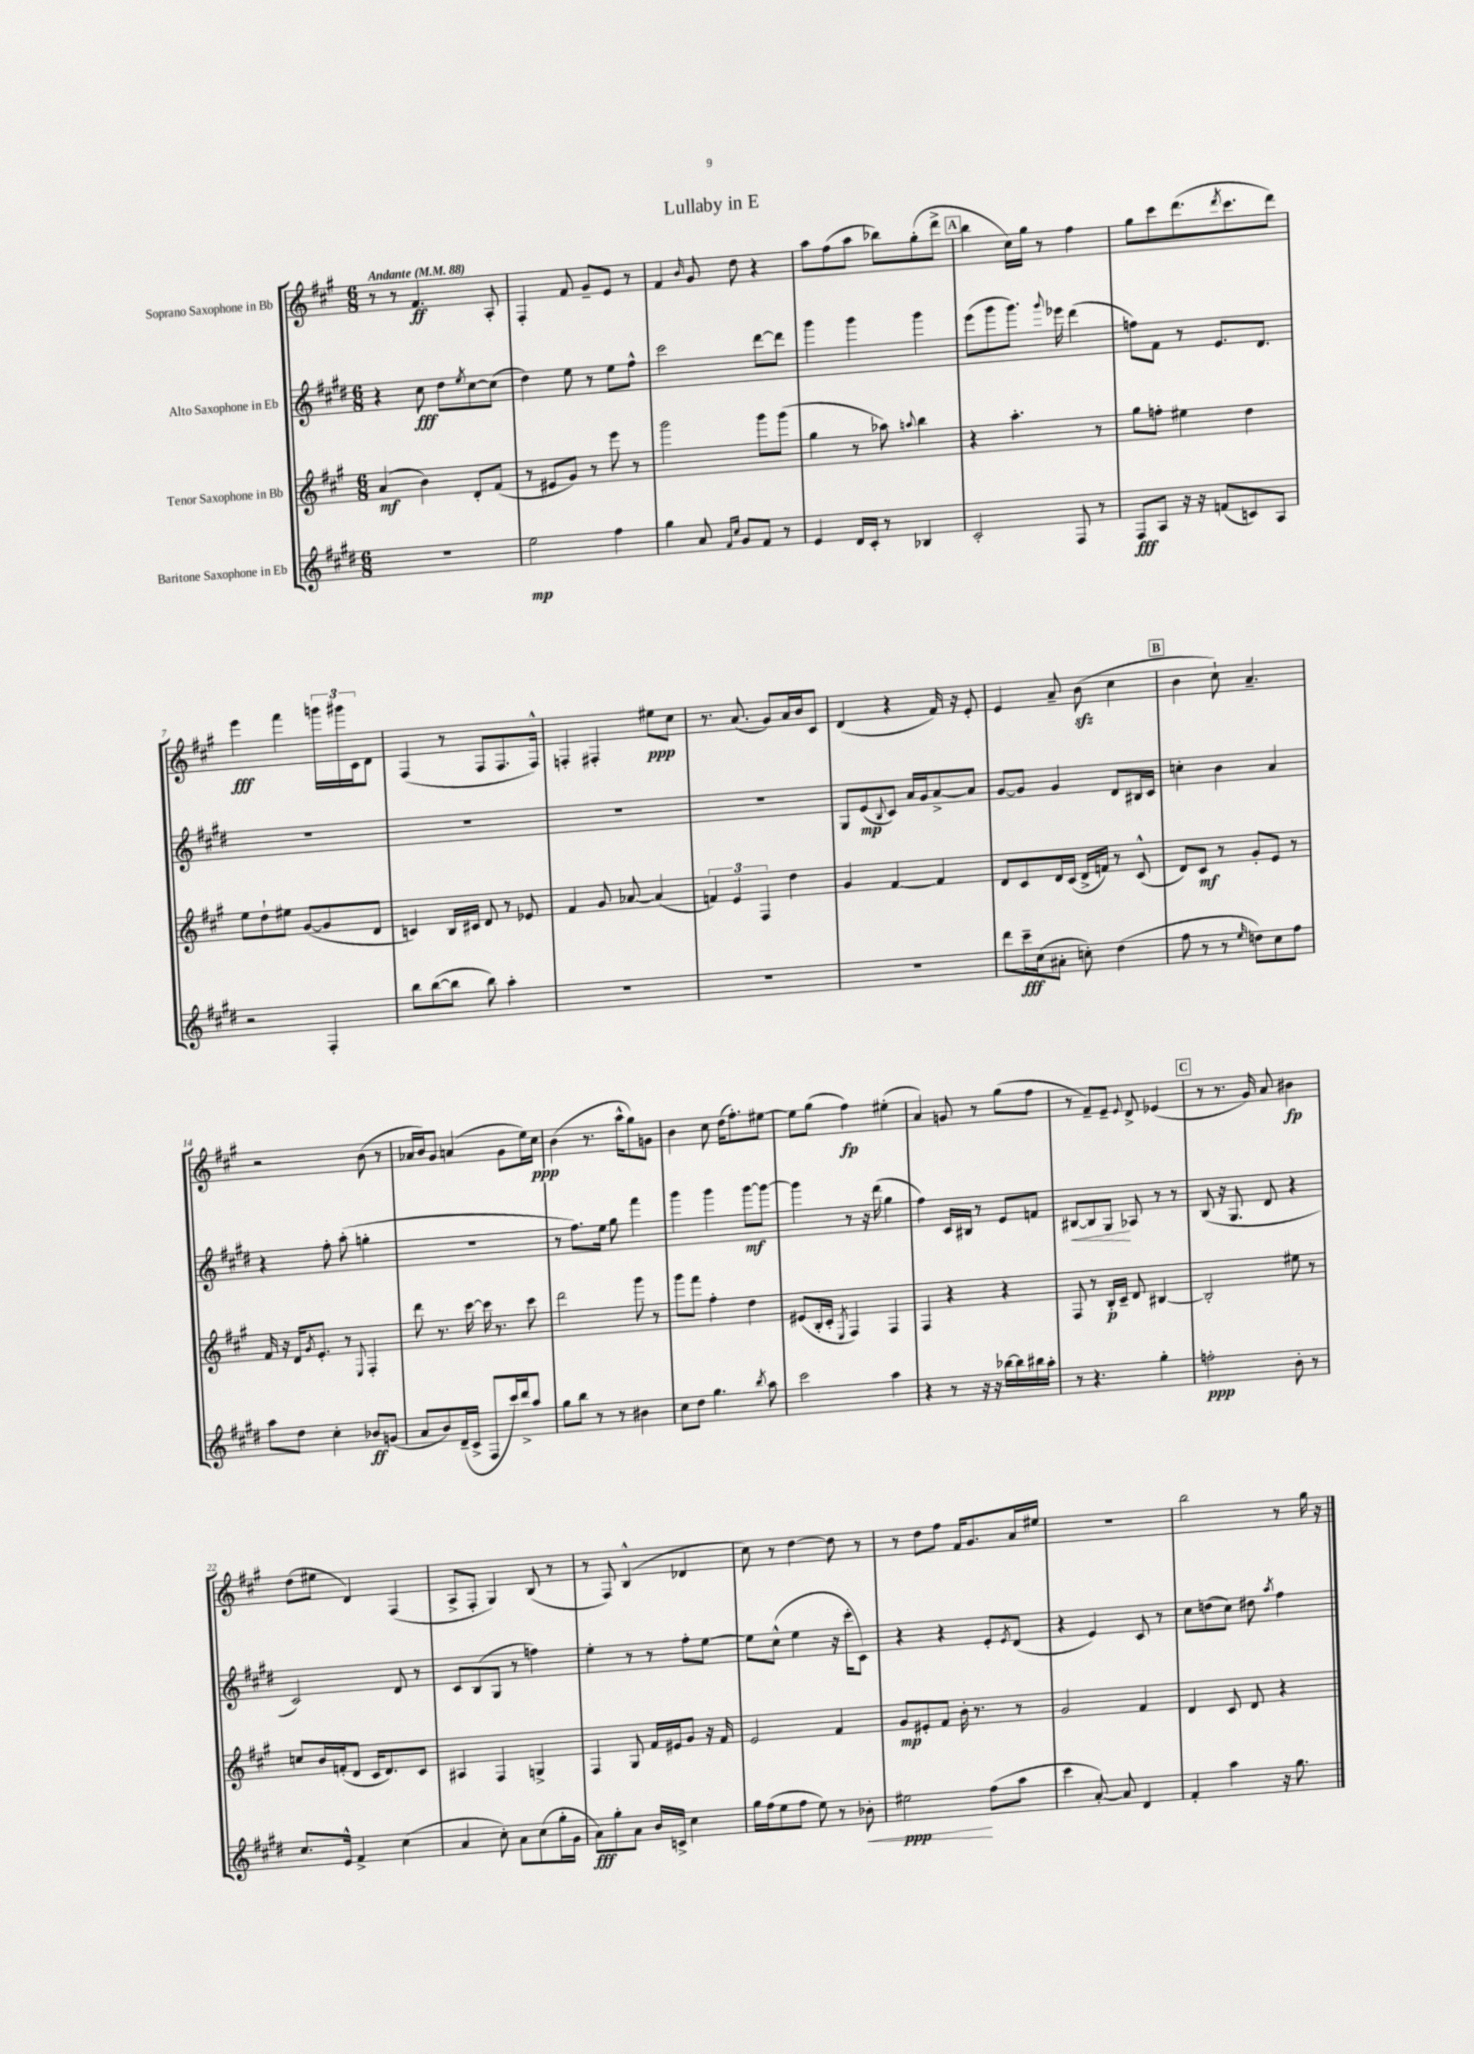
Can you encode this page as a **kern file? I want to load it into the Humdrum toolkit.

**kern	**kern	**kern	**kern
*staff4	*staff3	*staff2	*staff1
*clefG2	*clefG2	*clefG2	*clefG2
*k[f#c#g#d#]	*k[f#c#g#]	*k[f#c#g#d#]	*k[f#c#g#]
*M6/8	*M6/8	*M6/8	*M6/8
*MM88	*MM88	*MM88	*MM88
2.r	(4a	4r	8r
.	.	.	8r
.	4b)	8cc#	4.f#
.	.	8dd#	.
.	.	8qee	.
.	8d'	[8cc#	.
.	(8f#	(8cc#]	8A'
=	=	=	=
2ee	8r	4dd#)	4F#'
.	8e#	.	.
.	8g#)	8ee	8f#
.	8r	8r	8g#~
4ff#	8eee	8ee	8e
.	8r	8ff#^^	8r
=	=	=	=
4gg#	2ggg#	2ccc#	4f#
.	.	.	16qqb
8a	.	.	8g#
16qqf#	.	.	.
16qqcc#	.	.	.
8g#	.	.	8dd
8f#	8ggg#	[8ddd#	4r
8r	(8ggg#	8ddd#]	.
=	=	=	=
4e	4gg#	4ggg#	8aa
.	.	.	(8ff#
16d#	8r	4ggg#	8aa
16c#'	.	.	.
8r	8aa-)	.	8bb-)
.	8qqaa	.	.
4B-	4bb	4ggg#	(8gg#'
.	.	.	8ddd^
=	=	=	=
2c#'	4r	(8eee	4bb
.	.	8ggg#	.
.	4.aa'	8.ggg#)	16cc#)
.	.	.	16gg#
.	.	.	8r
.	.	8qqggg#	.
.	.	16eee-	.
8F#	.	(4ddd#	4ff#
8r	8r	.	.
=	=	=	=
8F#	8gg#	8ff)	8gg#
8A	8ff'	8f#	8ccc#
16r	4ee#	8r	(8.ddd
16r	.	.	.
(8f	.	8.e	.
.	.	.	8qddd
.	.	.	8.ccc#
8c)	4dd	.	.
.	.	8.d#	.
8A	.	.	8ddd)
=	=	=	=
2r	8ee	2.r	4eee
.	8dd`	.	.
.	8ee#	.	4fff#
.	([8g#	.	.
4F#'	8g#]	.	24ggg
.	.	.	24ggg#
.	.	.	24c#
.	8d	.	8d
=	=	=	=
8bb	4c)	2.r	(4F#
([8bb	.	.	.
8bb]	16B	.	8r
.	16c#	.	.
8bb)	8d	.	8F#
4aa'	8r	.	8.F#
.	8e-	.	.
.	.	.	16F#^^)
=	=	=	=
2.r	4f#	2.r	4F'
.	8g#	.	4F#'
.	[8a-	.	.
.	(4a-]	.	8ee#
.	.	.	8cc#
=	=	=	=
2.r	6f)	2.r	8.r
.	6e	.	.
.	.	.	(8.a
.	6F#	.	.
.	.	.	8g#)
.	4dd	.	16a
.	.	.	16b
.	.	.	8c#
=	=	=	=
2.r	4g#	8G#	(4d
.	.	(8e	.
.	.	8qqB	.
.	[4f#	8c#)	4r
.	.	16a	.
.	.	16g#	.
.	4f#]	[8a^	16f#)
.	.	.	16r
.	.	8a]	8e'
=	=	=	=
8ddd#	8d	[8g#	4e
16ccc#~	8c#	8g#]	.
(16cc#	.	.	.
8a#'	16d	4g#	8a~
.	(16c#	.	.
8cc')	16d^	.	(8b
.	16f)	.	.
(4dd#	8r	8d#	4cc#
.	(8c#^^	16B#	.
.	.	16c#	.
=	=	=	=
8ff#	8d)	4cc'	4b
8r	8c#	.	.
8r	8r	4b	8cc#`)
16qqee	.	.	.
8dd)	8g#'	.	4.a~
8cc#	8e	4a	.
8ff#	8r	.	.
=	=	=	=
8aa	16f#	4r	2r
.	16r	.	.
8dd#	16d	.	.
.	8qg#	.	.
.	8.e'	.	.
4cc#'	.	8ff#'	.
.	8r	(8aa'	.
.	8qqE	.	.
8b-	4F#'	4gg'	(8b
(8g	.	.	8r
=	=	=	=
8a	8ddd	2.r	16a-
.	.	.	16b)
8b)	8.r	.	8g#
(16d#~	.	.	(4a
16c#^	[16ccc#	.	.
8F#	16ccc#]	.	.
.	8.r	.	.
16ccc#)	.	.	8g#
16ddd#^	.	.	.
8aa	8ccc#	.	16ee)
.	.	.	16cc#
=	=	=	=
8gg#	2ddd	8r	(4b
8bb	.	8.ff#)	.
8r	.	.	8.r
.	.	16ee	.
8r	.	8gg#	.
.	.	.	16aa^^
4b#	8ggg#	4fff#	8gg#)
.	8r	.	8g
=	=	=	=
8cc#	8ggg#	4ggg#	4b
8dd#	8fff#	.	.
4.gg#	4ff#'	4ggg#	8cc#
.	.	.	(16dd
.	.	.	8.ff#')
.	4dd	[8ggg#	.
8qbb	.	.	.
8aa	.	8ggg#_	[8ee#
=	=	=	=
2ccc#	(8e#	4ggg#]	8ee#]
.	16B'	.	(8gg#
.	16c#'	.	.
.	8qE	.	.
.	4F#)	8r	4ff#)
.	.	16r	.
.	.	(16ddd#	.
4aa	4F#	4gg#	(4ee#'
=	=	=	=
4r	4F#	4ff#)	4a)
8r	4r	16c#	8g
.	.	16B#	.
16r	.	8r	8r
16r	.	.	.
[16bb-	4r	8e	(8gg#
16bb-]	.	.	.
16bb#	.	8f	8ff#
16aa'	.	.	.
=	=	=	=
8r	8F#	[8B#	8r
4.r	8r	8B#]	8f#~)
.	16B'	8G#	8e~
.	16c#~	.	.
.	.	.	8qqe
.	8d	8A-	8d^
4gg#'	[4B#	8r	(4e-
.	.	8r	.
=	=	=	=
2ff'	2B#']	(8B	8r
.	.	16r	8.r
.	.	8.G#	.
.	.	.	16g#)
.	.	8d#	8a
8b'	8ee#	4r	4b#
8r	8r	.	.
=	=	=	=
8.cc#	8cc	2c#)	(8dd
.	16b	.	8ee#
16e^^	(16f'	.	.
4f#^	8d	.	4d)
.	16c#	.	.
.	8.d)	.	.
(4cc#	.	8d#	(4F#
.	8c#	8r	.
=	=	=	=
4a	4A#	8c#	8A^
.	.	(8B	8F#'
8cc#')	4F#	8G#	4G#)
8a	.	8r	.
(8cc#	4G^	4ff)	(8B
16gg#'	.	.	8r
16g#	.	.	.
=	=	=	=
8a)	4F#	4ee'	8r
8gg#'	.	.	8F#)
8a	8G#	8r	(4B^^
16b	16f#	8r	.
16c^	16e#	.	.
4cc#	8g#	8ff#'	4d-
.	16r	[8ee	.
.	16f#	.	.
=	=	=	=
16gg#	2e	8ee]	8cc#)
(16ff#	.	.	.
8ee	.	(8cc#^^	8r
8ff#	.	4ee	[4dd
8ee)	.	.	.
8r	4f#	16r	8dd]
.	.	16ccc#'	.
8b-'	.	8c#)	8r
=	=	=	=
2ee#	8g#	4r	8r
.	8e#'	.	8dd
.	8f#	4r	8ff#
.	16b'	.	16f#
.	8.r	.	8.g#
(8ff#	.	8e'	.
.	.	8qe	.
8aa	8r	(8d#	16a
.	.	.	16ee#
=	=	=	=
4ccc#	2g#	4r	2.r
[8a')	.	4e)	.
8a]	.	.	.
4d#	4f#	8c#	.
.	.	8r	.
=	=	=	=
4f#'	4d	8cc#	2bb
.	.	(8dd	.
4aa	8c#	8cc#)	.
.	8d	8dd#	.
.	.	8qaa	.
16r	4r	4ff#	8r
8.gg#	.	.	.
.	.	.	16gg#
.	.	.	16r
==	==	==	==
*-	*-	*-	*-
